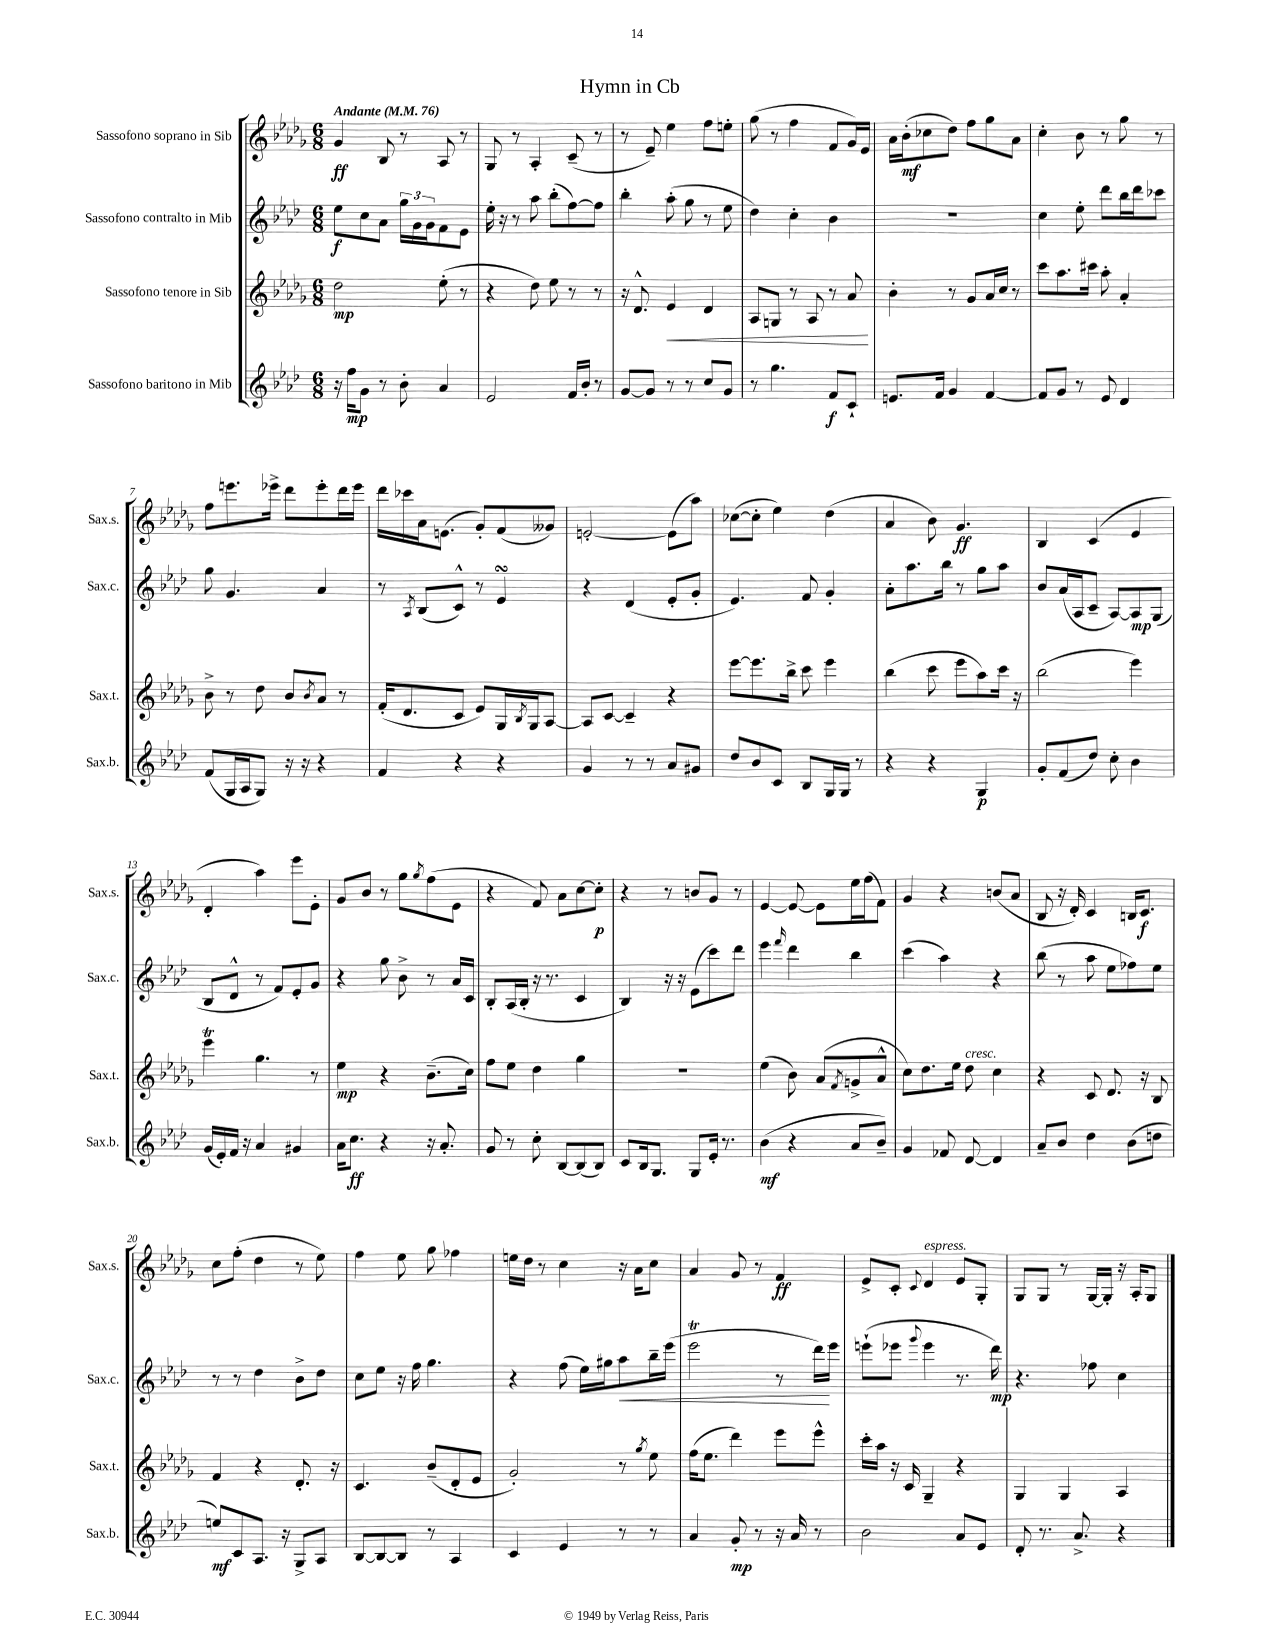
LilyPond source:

\header { title = "Hymn in Cb" }
<<
\new StaffGroup <<
\new Staff = "s0" \with { instrumentName = "Sassofono soprano in Sib" shortInstrumentName = "Sax.s." } {
    \clef treble \key des \major \numericTimeSignature \time 6/8 \tempo "Andante" 4 = 76
    ges'4\ff bes8 r8 aes8 r8 |
    ges8 r8 aes4-. c'8--( r8 |
    r8 ees'8--) ees''4 f''8 e''8-. |
    ges''8( r8 f''4 f'8 ges'16) ees'16 |
    aes'16 bes'16-.\mf( ces''8 des''8) f''8 ges''8 aes'8 |
    c''4-. bes'8 r8 ges''8 r8 |
    f''8 e'''8. ees'''16-> des'''8 ees'''8-. des'''16 ees'''16 |
    des'''16 ces'''16 aes'16 e'8.( ges'8-.) f'8( geses'8) |
    e'2~-. e'8( aes''8) |
    ces''8~( ces''8-. ees''4) des''4( |
    aes'4 bes'8) ges'4.\ff |
    bes4 c'4( ees'4 |
    des'4-. aes''4) ees'''8 ees'8-. |
    ges'8 bes'8 r8 ges''8 \acciaccatura { ges''8 } f''8( ees'8 |
    r4 f'8) aes'8 c''8~ c''8-.\p |
    r4 r8 b'8 ges'8 r8 |
    ees'4~ ees'8~ ees'8 ees''16 f''16( f'8) |
    ges'4 r4 b'8( aes'8 |
    bes8 r16 des'16-.) c'4 b16 c'8.\f |
    c''8 f''8-.( des''4 r8 ees''8) |
    f''4 ees''8 ges''8 fes''4 |
    e''16 des''16 r8 c''4 r16 aes'16 c''8 |
    aes'4 ges'8 r8 f'4\ff |
    ees'8-> c'8-. \appoggiatura { c'8 } des'4^\markup { \italic "espress." } ees'8 ges8-. |
    ges8 ges8 r8 ges16~ ges16-. r16 aes16-. ges8 \bar "|." |
}
\new Staff = "s1" \with { instrumentName = "Sassofono contralto in Mib" shortInstrumentName = "Sax.c." } {
    \clef treble \key aes \major \numericTimeSignature \time 6/8
    ees''8\f c''8 aes'8 \tuplet 3/2 { g''16 g'16 g'16 } f'8 ees'8 |
    ees''16-. r16 r8 aes''8 bes''8-.( f''8~) f''8 |
    bes''4-. aes''8-.( g''8 r8 ees''8 |
    des''4) c''4-. bes'4 |
    R2. |
    c''4 ees''8-. des'''8 bes''16 des'''16 ces'''8 |
    g''8 g'4. aes'4 |
    r8 \acciaccatura { aes8 } bes8( c'8-^) r8 ees'4\turn |
    r4 des'4( ees'8-. g'8-. |
    ees'4.) f'8 g'4-. |
    aes'8-. aes''8. bes''16 r8 g''8 aes''8 |
    bes'8 aes'16( aes16 c'8-- aes8~) aes8\mp g8( |
    bes8 des'8-^ r8 f'8) ees'8-. g'8 |
    r4 g''8 bes'8-> r8 aes'16 c'16 |
    bes8-. aes16( bes16-. r16 r8. c'4 |
    bes4) r16 r16 ees'8( c'''8) des'''8 |
    ees'''4 \grace { f'''16 } des'''4 bes''4 |
    c'''4( aes''4) r4 |
    bes''8( r8 aes''8 ees''8 fes''8) ees''8 |
    r8 r8 des''4 bes'8-> des''8 |
    c''8 ees''8 r16 f''16 g''4. |
    r4 f''8( ees''16) gis''16 aes''8\< bes''16-- ees'''16( |
    ees'''2\trill r8 des'''16\!) ees'''16 |
    e'''8-!( ees'''8 \appoggiatura { g'''8 } ees'''4 r8. des'''16\mp) |
    r4. fes''8 c''4 \bar "|." |
}
\new Staff = "s2" \with { instrumentName = "Sassofono tenore in Sib" shortInstrumentName = "Sax.t." } {
    \clef treble \key des \major \numericTimeSignature \time 6/8
    des''2\mp ees''8-.( r8 |
    r4 des''8) ees''8 r8 r8 |
    r16 des'8.-^ ees'4\< des'4 |
    aes8 g8 r8 aes8 r8 aes'8\! |
    bes'4-. r8 ges'8 aes'16 c''16 r8 |
    c'''8 aes''8. cis'''16 aes''8-. aes'4-. |
    bes'8-> r8 des''8 bes'8 \acciaccatura { bes'8 } aes'8 r8 |
    f'16-.( des'8. c'8 ees'8) ges16 \acciaccatura { bes8 } ges16 aes8~ |
    aes8 c'8~ c'4-- r4 |
    ees'''8~ ees'''8. bes''16-> c'''8 ees'''4 |
    bes''4( c'''8 ees'''8 aes''8) c'''16 r16 |
    bes''2( ees'''4) |
    ees'''4\trill ges''4. r8 |
    ees''4\mp r4 bes'8.--( c''16) |
    f''8 ees''8 des''4 ges''4 |
    R2. |
    ees''4( bes'8) aes'8( \acciaccatura { f'8 } g'8-> aes'8-^ |
    c''8) des''8. ees''16 des''8^\markup { \italic "cresc." } c''4 |
    r4 c'8 des'8. r16 bes8 |
    f'4 r4 des'8.-. r16 |
    c'4. bes'8--( des'8-. ees'8 |
    ges'2-.) r8 \acciaccatura { ges''8 } ees''8 |
    f''16( ees''8. des'''4) ees'''8 ees'''8-^ |
    c'''16-. aes''16 r16 c'16 ges4-- r4 |
    ges4 ges4 aes4 \bar "|." |
}
\new Staff = "s3" \with { instrumentName = "Sassofono baritono in Mib" shortInstrumentName = "Sax.b." } {
    \clef treble \key aes \major \numericTimeSignature \time 6/8
    r16 f''16\mp g'8 r8 bes'8-. aes'4 |
    ees'2 f'16 bes'16-. r8 |
    g'8~ g'8 r8 r8 c''8 g'8 |
    r8 g''4. f'8\f c'8-! |
    e'8. f'16 g'4 f'4~ |
    f'8 g'8 r8 ees'8 des'4 |
    f'8( g16 aes16 g8) r16 r16 r4 |
    f'4 r4 r4 |
    g'4 r8 r8 aes'8 gis'8 |
    des''8 bes'8 c'8 bes8 g16 g16 r8 |
    r4 r4 g4\p |
    g'8-. f'8( des''8) c''8-. bes'4 |
    g'16( ees'16-.) f'16 r16 aes'4 gis'4 |
    aes'16 c''8.\ff r4 r16 aes'8.-. |
    g'8 r8 c''8-. bes8~ bes8( bes8) |
    c'8 bes16 g8. g8 ees'16-. r8. |
    bes'4\mf( r4 aes'8 bes'8--) |
    g'4 fes'8 des'8~ des'4 |
    aes'8-- bes'8 des''4 bes'8( d''8 |
    e''8\mf) c'8 aes8. r16 g8-> aes8 |
    bes8~ bes8~ bes8 r8 aes4 |
    c'4 ees'4 r8 r8 |
    aes'4 g'8-.\mp r8 r16 aes'16 r8 |
    bes'2 aes'8 ees'8 |
    des'8-. r8. aes'8.-> r4 \bar "|." |
}
>>
>>
